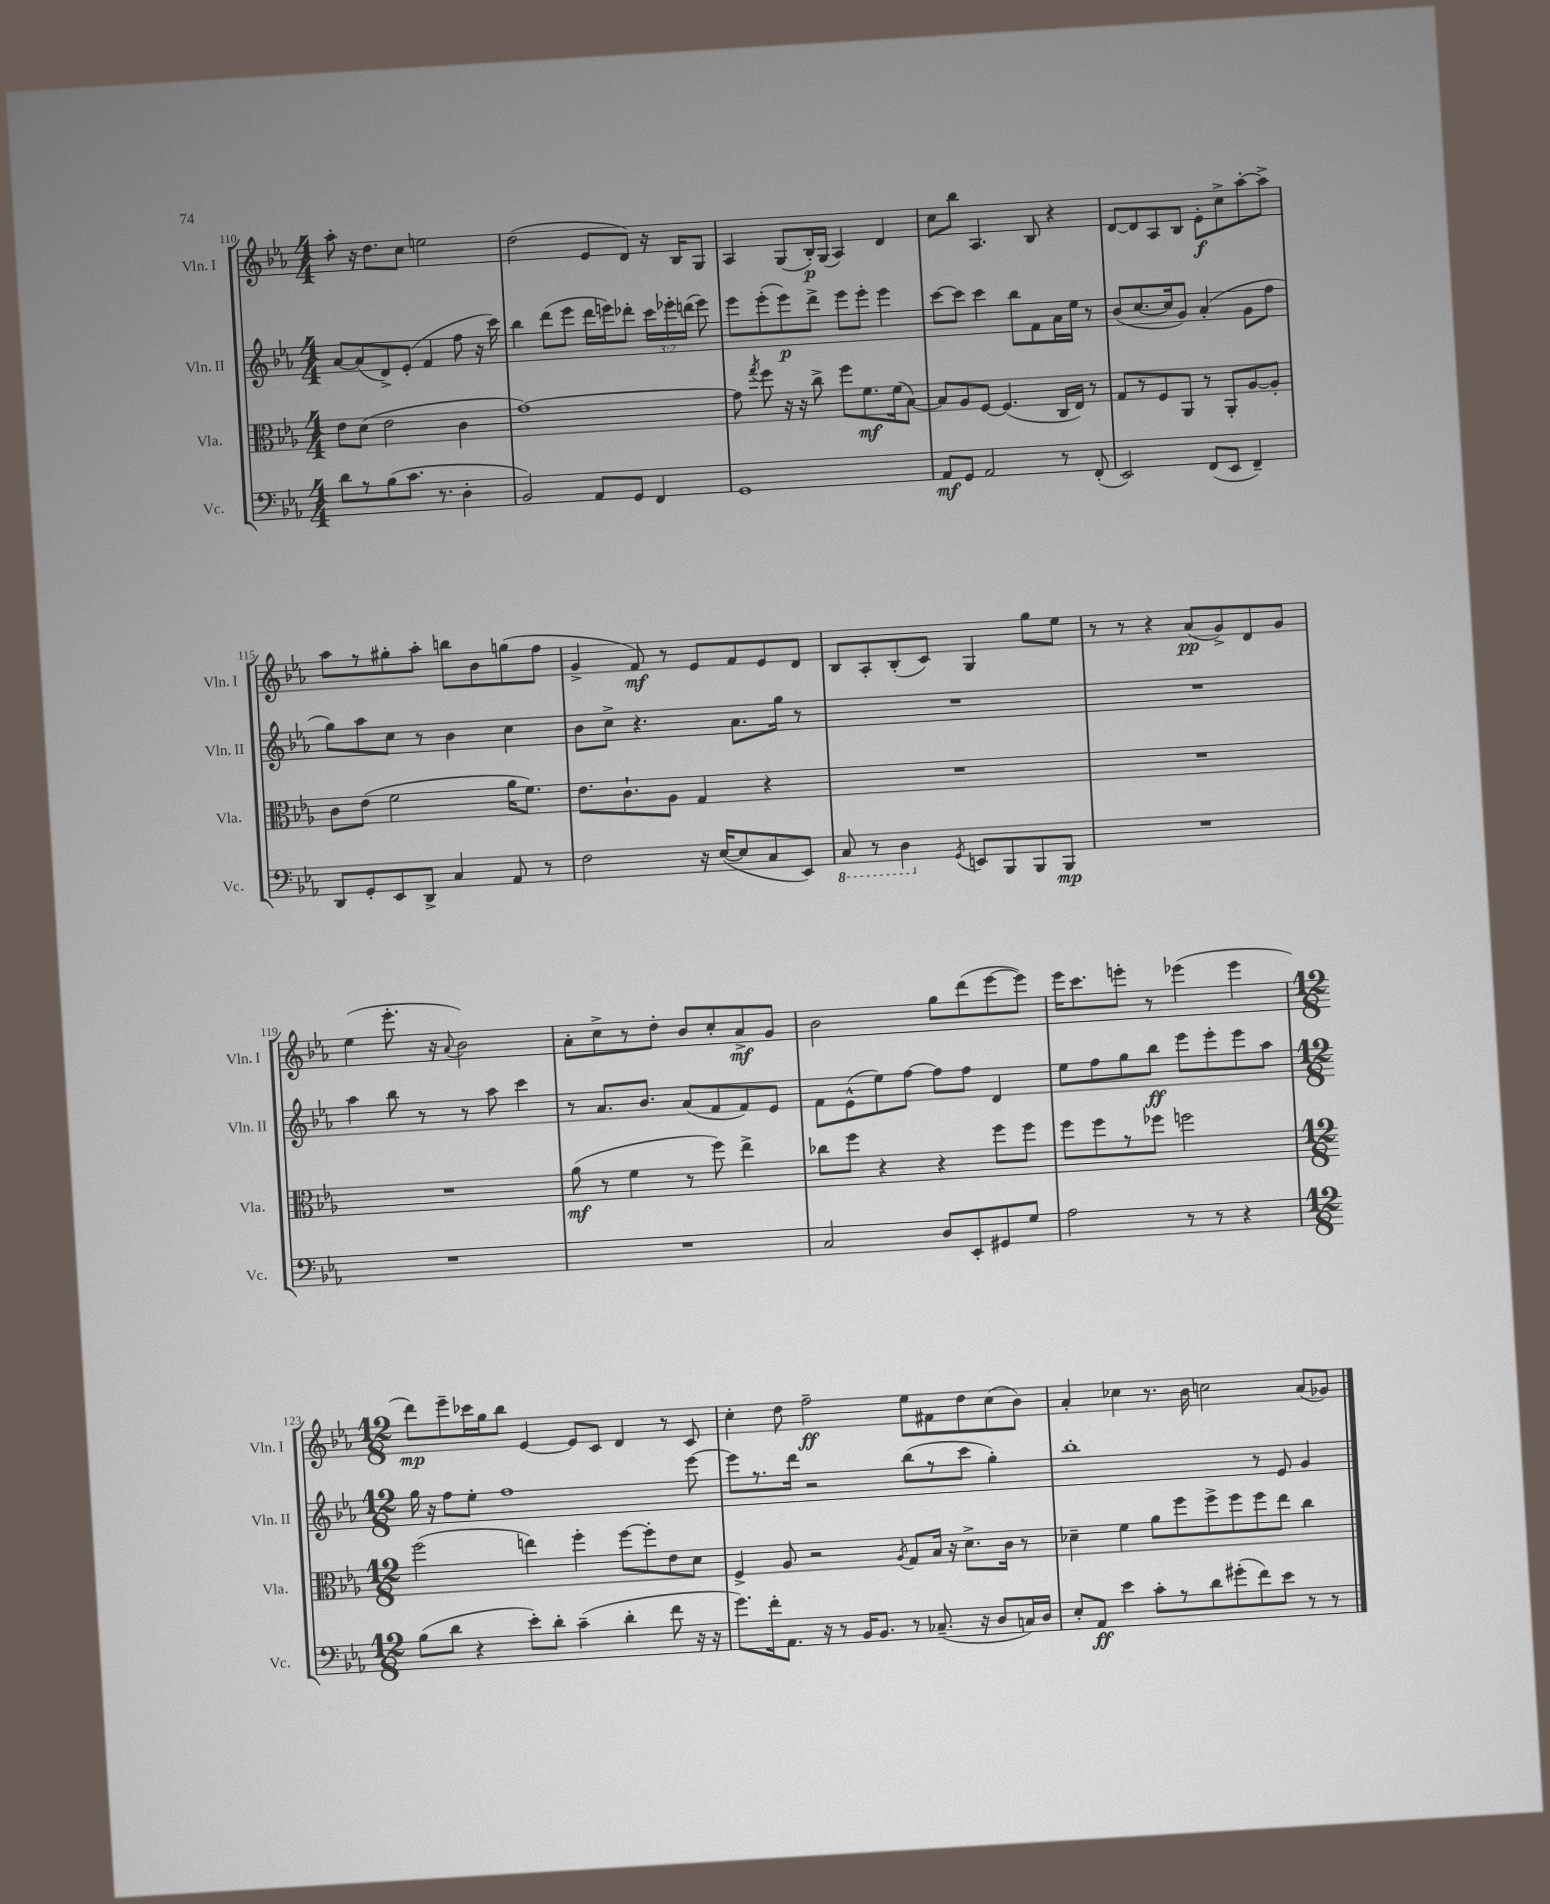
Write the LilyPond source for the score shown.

<<
\new StaffGroup <<
\new Staff = "s0" \with { instrumentName = "Vln. I" shortInstrumentName = "Vln. I" } {
    \clef treble \key ees \major \numericTimeSignature \time 4/4
    \autoBeamOff aes''8-. r16 d''8.[ c''8] e''2 |
    d''2( ees'8[ d'8]) r16 bes16[ g8] |
    aes4 g8[( bes16-.\p) g16]( aes4) d'4 |
    c''8[ bes''8] aes4. bes8 r4 |
    d'8[~ d'8 aes8 bes8] ees'8[-.\f c''8-> aes''8~-. aes''8]-> |
    aes''8[ r8 gis''8-. aes''8]-. b''8[ bes'8 g''8( f''8] |
    g'4-> f'8\mf) r8 ees'8[ f'8 ees'8 d'8] |
    bes8[ aes8-. bes8-.( c'8]) g4 g''8[ ees''8] |
    r8 r8 r4 aes'8[\pp( g'8->) d'8 g'8] |
    ees''4( ees'''8.-. r16 \appoggiatura { aes'8 } bes'2) |
    aes'8[-. c''8-> r8 d''8]-. bes'8[ c''8-. aes'8->\mf g'8] |
    bes'2 g''8[ d'''8( ees'''8~ ees'''8]) |
    ees'''16[ c'''8. e'''8]-. r8 ees'''4( ees'''4 |
    \numericTimeSignature \time 12/8 d'''8[\mp) ees'''8-- ces'''16 g''16 bes''8] ees'4~ ees'8[ c'8] d'4 r8 c'8 |
    c''4-. d''8 f''2--\ff ees''8[ fis'8 d''8 c''8( bes'8]) |
    aes'4-. ces''4 r8. bes'16 c''2 aes'8[( ges'8]) \bar "|." |
}
\new Staff = "s1" \with { instrumentName = "Vln. II" shortInstrumentName = "Vln. II" } {
    \clef treble \key ees \major \numericTimeSignature \time 4/4 \override Staff.TupletNumber.text = #tuplet-number::calc-fraction-text
    \autoBeamOff aes'8[~ aes'8( d'8->) ees'8]-.( f'4 f''8 r16 c'''16) |
    bes''4 d'''8[( ees'''8] d'''16[ e'''16) des'''8]-. \tuplet 3/2 { c'''16[ ees'''16-. d'''16]( } ees'''8) |
    ees'''8[ ees'''8-.( ees'''8\p) d'''8]-> ees'''8[ ees'''8]-. ees'''4 |
    c'''8[~ c'''8] c'''4 bes''8[ f'8 aes'16 ees''16] r8 |
    bes'8[( c''8.~ c''16 g'8]) aes'4-.( g'8[ f''8] |
    g''8[) aes''8 c''8] r8 bes'4 c''4 |
    bes'8[ c''8]-> r4. aes'8.[ g''16] r8 |
    R1 |
    R1 |
    aes''4 bes''8 r8 r8 aes''8 c'''4 |
    r8 aes'8.[ bes'8.] aes'8[( f'8 f'8) ees'8] |
    f'8[ ees'8-^( ees''8) f''8]~ f''8[ f''8] d'4 |
    ees''8[ f''8 g''8 bes''8]\ff ees'''8[ ees'''8-. ees'''8 aes''8] |
    \numericTimeSignature \time 12/8 g''16 r16 f''8[ ees''8]-. f''1 ees'''8~ |
    ees'''8[ r8. d'''16] r2 bes''8[( r8 c'''8] g''4-.) |
    bes''1-. r8 ees'8 g'4 \bar "|." |
}
\new Staff = "s2" \with { instrumentName = "Vla." shortInstrumentName = "Vla." } {
    \clef alto \key ees \major \numericTimeSignature \time 4/4
    \autoBeamOff ees'8[ d'8]( ees'2 c'4 |
    g'1~) |
    g'8 \acciaccatura { g''8 } f''8 r16 r16 c''8-> f''8[ f'8.\mf f'16( bes8]~) |
    bes8[ aes8 f8]~ f4.( c16[ ees16]) r8 |
    g8[ r8 f8 aes,8] r8 aes,8[-. aes8~ aes8]-. |
    c'8[ ees'8]( f'2 aes'16[ f'8.]) |
    ees'8.[ c'8.-! aes8] g4 r4 |
    R1 |
    R1 |
    R1 |
    aes'8\mf( r8 f'4 r8 f''8) ees''4-> |
    ces''8[ f''8] r4 r4 f''8[ f''8] |
    f''8[ f''8 r8 fes''8] f''2 |
    \numericTimeSignature \time 12/8 f''2( e''4) f''4-. f''8[~ f''8-. ees'8 d'8] |
    f4-> aes8 r2 \acciaccatura { aes8 } g8[ bes16] r16 d'8.[-> c'16] r8 |
    des'4-- f'4 aes'8[ f''8 f''8-> f''8 f''8 ees''8] c''4 \bar "|." |
}
\new Staff = "s3" \with { instrumentName = "Vc." shortInstrumentName = "Vc." } {
    \clef bass \key ees \major \numericTimeSignature \time 4/4
    \autoBeamOff d'8[ r8 bes8( c'8.] r8. d4-. |
    bes,2) aes,8[ g,8] f,4 |
    g,1 |
    aes,8[\mf g,8] aes,2 r8 f,8-.( |
    ees,2) f,8[( ees,8] f,4--) |
    d,8[ g,8-. ees,8 d,8]-> c4 aes,8 r8 |
    f2 r16 ees16[~( ees8 c8 ees,8]) |
    \ottava #-1 c,8 r8 d,4 \ottava #0 \acciaccatura { g,8 } e,8[ bes,,8 bes,,8 bes,,8]\mp |
    R1 |
    R1 |
    R1 |
    c2 d8[ ees,8-. gis,8 g8] |
    aes2 r8 r8 r4 |
    \numericTimeSignature \time 12/8 bes8[( d'8] r4 ees'8[-.) d'8]-. c'4--( d'4-. f'8 r16 r16 |
    g'8.[) f'16-. aes,8.] r16 r8 bes,16[ bes,8.] r8 ces8.--( r16 d8[ c16) d16] |
    ees8[-. aes,8]\ff ees'4 c'8[-. r8 d'8 gis'8-.( f'8) ees'8] r8 r8 \bar "|." |
}
>>
>>
\layout { \context { \Score currentBarNumber = #110 } }
